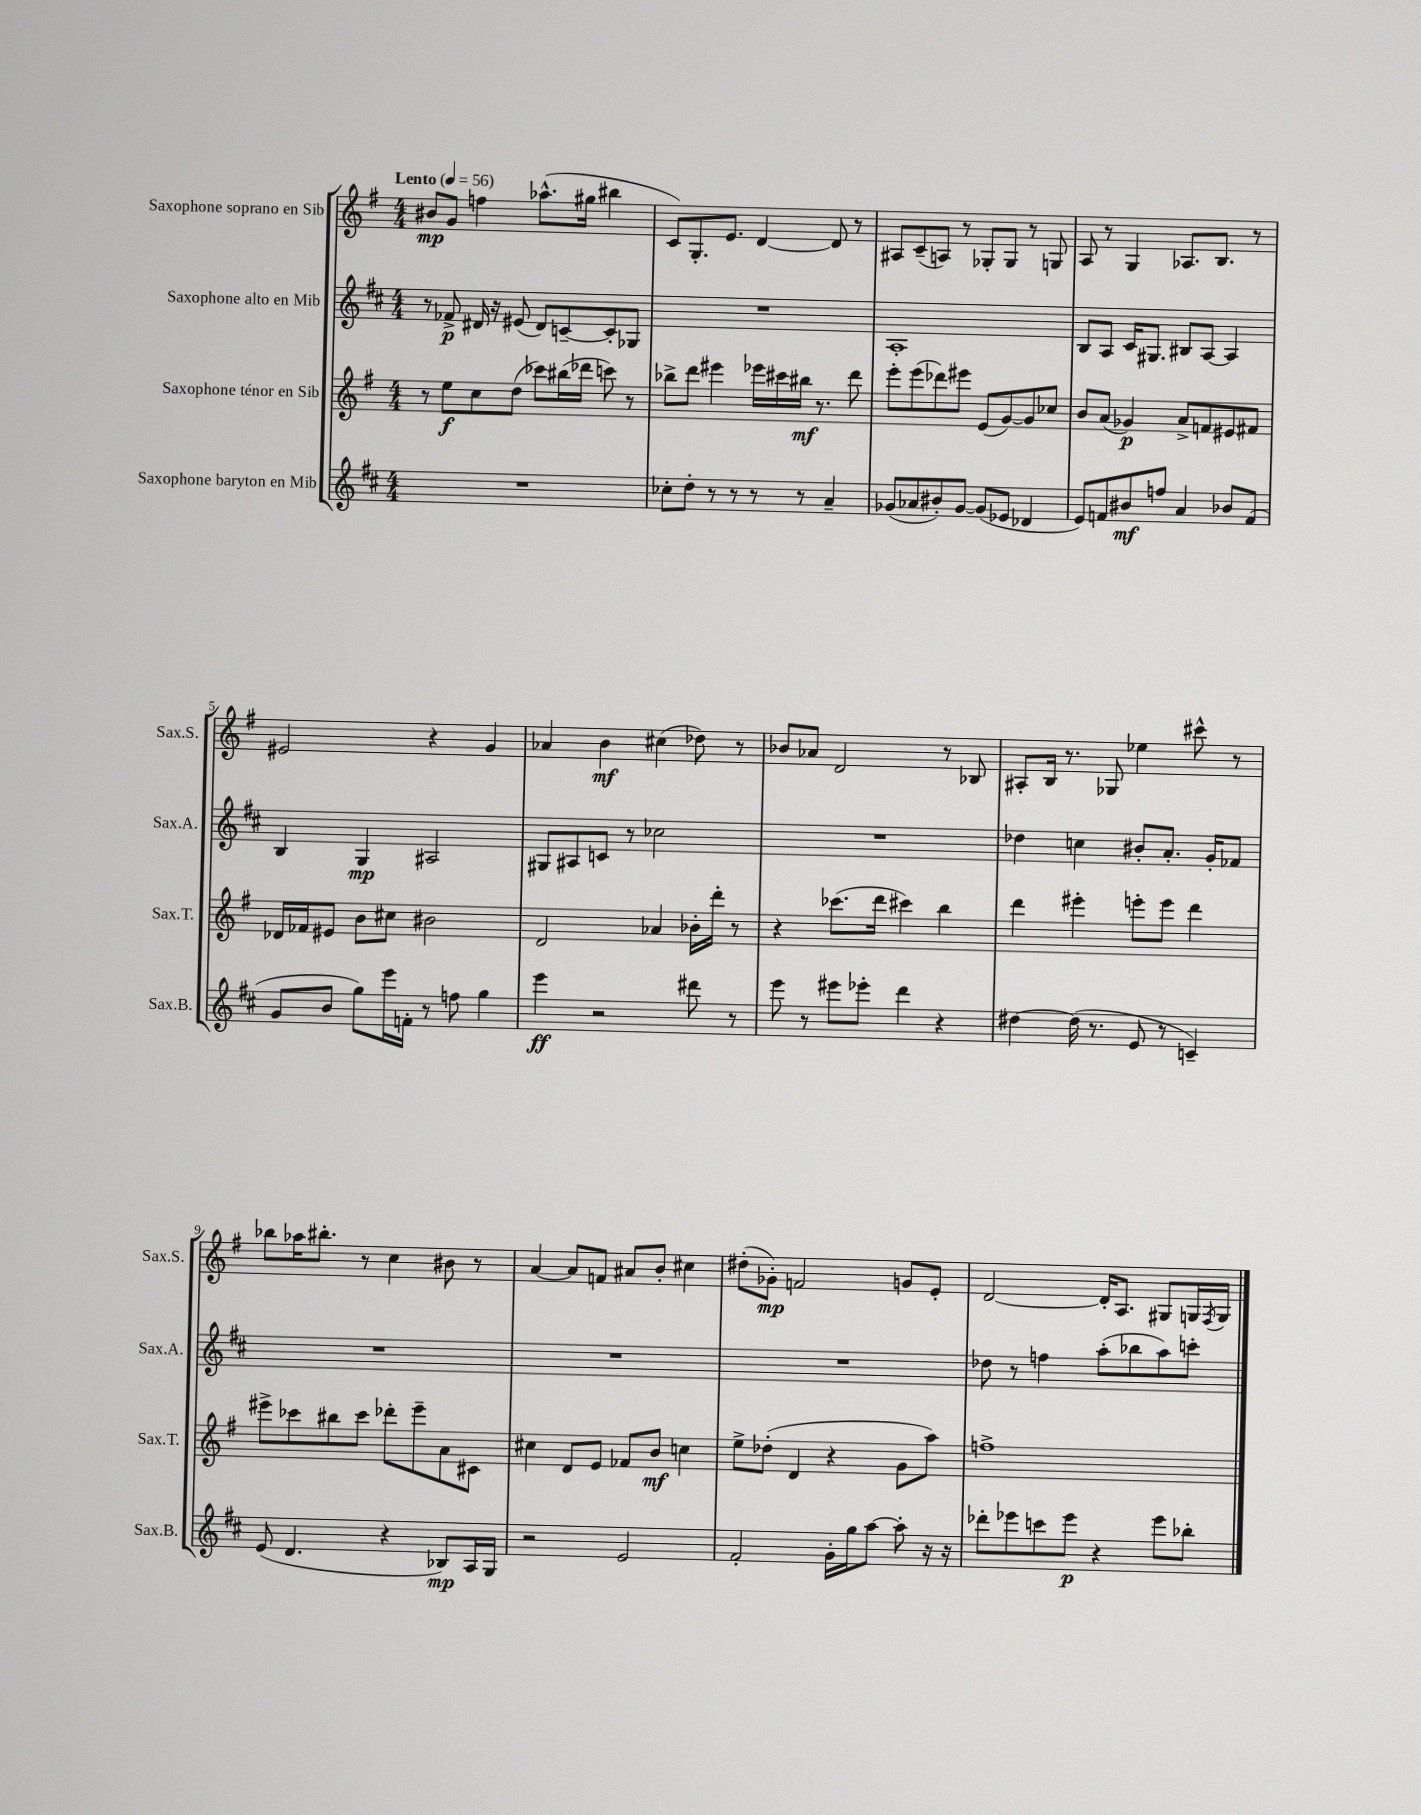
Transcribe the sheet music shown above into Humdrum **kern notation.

**kern	**dynam	**kern	**dynam	**kern	**dynam	**kern	**dynam
*part4	*part4	*part3	*part3	*part2	*part2	*part1	*part1
*staff4	*staff4	*staff3	*staff3	*staff2	*staff2	*staff1	*staff1
*I"Saxophone baryton en Mib	*	*I"Saxophone ténor en Sib	*	*I"Saxophone alto en Mib	*	*I"Saxophone soprano en Sib	*
*I'Sax.B.	*	*I'Sax.T.	*	*I'Sax.A.	*	*I'Sax.S.	*
*clefG2	*	*clefG2	*	*clefG2	*	*clefG2	*
*k[f#c#]	*	*k[f#]	*	*k[f#c#]	*	*k[f#]	*
*M4/4	*	*M4/4	*	*M4/4	*	*M4/4	*
*MM56	*	*MM56	*	*MM56	*	*MM56	*
=1	=1	=1	=1	=1	=1	=1	=1
!	!	!	!	!	!	!LO:TX:a:B:t=Lento	!
1r	.	8r	.	8r	.	8b#X/L	mp
.	.	8ee\L	f	8f-X^/	p	8g/J	.
.	.	8cc\	.	16d#X/	.	4ffn\	.
.	.	.	.	16r	.	.	.
.	.	(8dd\J	.	(8e#X/	.	.	.
.	.	8ccc-X\L)	.	8d#/L)	.	(8.aa-X^^\L	.
.	.	(16bb#X\L	.	[8cn~/	.	.	.
.	.	16ddd-X\JJ	.	.	.	16gg#X\Jk	.
.	.	8cccn\)	.	8c'/]	.	4bb#X\	.
.	.	8r	.	8G-X/J	.	.	.
=2	=2	=2	=2	=2	=2	=2	=2
8cc-X'\L	.	8bb-X^\L	.	1r	.	8c/L)	.
8dd'\J	.	8ddd\J	.	.	.	8.G'/	.
8r	.	4eee#X\	.	.	.	.	.
.	.	.	.	.	.	8.e/J	.
8r	.	.	.	.	.	.	.
8r	.	16eee-X\LL	.	.	.	[4d/	.
.	.	16ccc#X\	.	.	.	.	.
8r	.	16bb#X\JJ	mf	.	.	.	.
.	.	8.r	.	.	.	.	.
4a~/	.	.	.	.	.	8d/]	.
.	.	8ddd\	.	.	.	8r	.
=3	=3	=3	=3	=3	=3	=3	=3
(8g-X/L	.	8eee'\L	.	1A'	.	8A#X/L	.
8a-X/	.	(8eee\	.	.	.	(8c~/	.
8b#X'/)	.	8ddd-X\)	.	.	.	8An/J)	.
[8g-/J	.	8eee#X\J	.	.	.	8r	.
(8g-/L]	.	(8e/L	.	.	.	8G-X'/L	.
8e-X/J	.	[8g/)	.	.	.	8G-/J	.
4d-X/	.	8g/]	.	.	.	8r	.
.	.	8cc-X/J	.	.	.	8Gn/	.
=4	=4	=4	=4	=4	=4	=4	=4
8e/L)	.	8b/L	.	8B/L	.	8A/	.
8fn/	.	(8a/J	.	8A/J	.	8r	.
8b#X/	mf	4g-X/)	p	16c#/KL	.	4G/	.
.	.	.	.	8.G#X/J	.	.	.
8ffn/J	.	.	.	.	.	.	.
4a/	.	8a^/L	.	8B#X/L	.	8.A-X/L	.
.	.	8fn/	.	[8A/J	.	.	.
.	.	.	.	.	.	8.B/J	.
8b-X/L	.	8e#X/	.	4A/]	.	.	.
(8f/J	.	8f#X/J	.	.	.	8r	.
!!LO:LB:g=z
=5	=5	=5	=5	=5	=5	=5	=5
8g/L	.	16d-X/LL	.	4B/	.	2e#X/	.
.	.	16f-X/J	.	.	.	.	.
8b/J	.	8e#X/J	.	.	.	.	.
8gg\L)	.	8b\L	.	4G/	mp	.	.
16eee\L	.	8cc#X\J	.	.	.	.	.
16fn'\JJ	.	.	.	.	.	.	.
8r	.	2b#X\	.	2A#X/	.	4r	.
8ffn\	.	.	.	.	.	.	.
4gg\	.	.	.	.	.	4g/	.
=6	=6	=6	=6	=6	=6	=6	=6
4eee\	ff	2d/	.	8G#X/L	.	4a-X/	.
.	.	.	.	8A#X/	.	.	.
2r	.	.	.	8cn/J	.	4b\	mf
.	.	.	.	8r	.	.	.
.	.	4a-X/	.	2cc-X\	.	(4cc#X\	.
8ddd#X\	.	16b-X'\LL	.	.	.	8dd-X\)	.
.	.	16ddd'\JJ	.	.	.	.	.
8r	.	8r	.	.	.	8r	.
=7	=7	=7	=7	=7	=7	=7	=7
8eee\	.	4r	.	1r	.	8b-X/L	.
8r	.	.	.	.	.	8a-X/J	.
8eee#X\L	.	(8.ccc-X\L	.	.	.	2d/	.
8eee-X'\J	.	.	.	.	.	.	.
.	.	16ddd\Jk	.	.	.	.	.
4ddd\	.	4ccc#X\)	.	.	.	.	.
4r	.	4bb\	.	.	.	8r	.
.	.	.	.	.	.	8B-X/	.
=8	=8	=8	=8	=8	=8	=8	=8
[4dd#X\	.	4ddd\	.	4dd-X\	.	8A#X'/L	.
.	.	.	.	.	.	16B/Jk	.
.	.	.	.	.	.	8.r	.
(16dd#\]	.	4eee#X'\	.	4ccn\	.	.	.
8.r	.	.	.	.	.	.	.
.	.	.	.	.	.	8G-X/	.
8e/	.	8eeen'\L	.	8b#X'/L	.	4ee-X\	.
8r	.	8eee\J	.	8.a'/J	.	.	.
4cn~/)	.	4ddd\	.	.	.	8ccc#X^^\	.
.	.	.	.	16g'/KL	.	.	.
.	.	.	.	8f-X/J	.	8r	.
!!LO:LB:g=z
=9	=9	=9	=9	=9	=9	=9	=9
(8e/	.	8eee#X^\L	.	1r	.	8bb-X\L	.
4.d/	.	8ccc-X\	.	.	.	16aa-X\K	.
.	.	.	.	.	.	8.bb#X'\J	.
.	.	8bb#X\	.	.	.	.	.
.	.	8ccc-\J	.	.	.	8r	.
4r	.	8ddd-X'\L	.	.	.	4cc\	.
.	.	8eee#~\	.	.	.	.	.
8B-X/L)	mp	8a\	.	.	.	8b#X\	.
16A/L	.	8c#X\J	.	.	.	8r	.
16G/JJ	.	.	.	.	.	.	.
=10	=10	=10	=10	=10	=10	=10	=10
2r	.	4cc#X\	.	1r	.	[4a/	.
.	.	8d/L	.	.	.	8a/L]	.
.	.	8e/J	.	.	.	8fn/J	.
2e/	.	8f-X/L	.	.	.	8a#X/L	.
.	.	8b/J	mf	.	.	8b'/J	.
.	.	4ccn\	.	.	.	4cc#X\	.
=11	=11	=11	=11	=11	=11	=11	=11
2f#'/	.	8ee^\L	.	1r	.	(8dd#X'\L	.
.	.	(8dd-X'\J	.	.	.	8g-X'\J)	mp
.	.	4d/	.	.	.	2fn/	.
16g'\LL	.	4r	.	.	.	.	.
16gg\J	.	.	.	.	.	.	.
[8aa\J	.	.	.	.	.	.	.
8aa'\]	.	8g\L	.	.	.	8gn/L	.
16r	.	8aa\J)	.	.	.	8e'/J	.
16r	.	.	.	.	.	.	.
=12	=12	=12	=12	=12	=12	=12	=12
8ddd-X'\L	.	1ffn^	.	8dd-X\	.	[2d/	.
8eee-X\	.	.	.	8r	.	.	.
8cccn\	.	.	.	4ffn\	.	.	.
8eee-\J	p	.	.	.	.	.	.
4r	.	.	.	(8aa'\L	.	16d'/KL]	.
.	.	.	.	.	.	8.A/J	.
.	.	.	.	8bb-X\	.	.	.
8eee-\L	.	.	.	8aa\)	.	8G#X/L	.
8bb-X'\J	.	.	.	8cccn'\J	.	16Gn/L	.
.	.	.	.	.	.	8qF#/	.
.	.	.	.	.	.	16G/JJ	.
==	==	==	==	==	==	==	==
*-	*-	*-	*-	*-	*-	*-	*-
